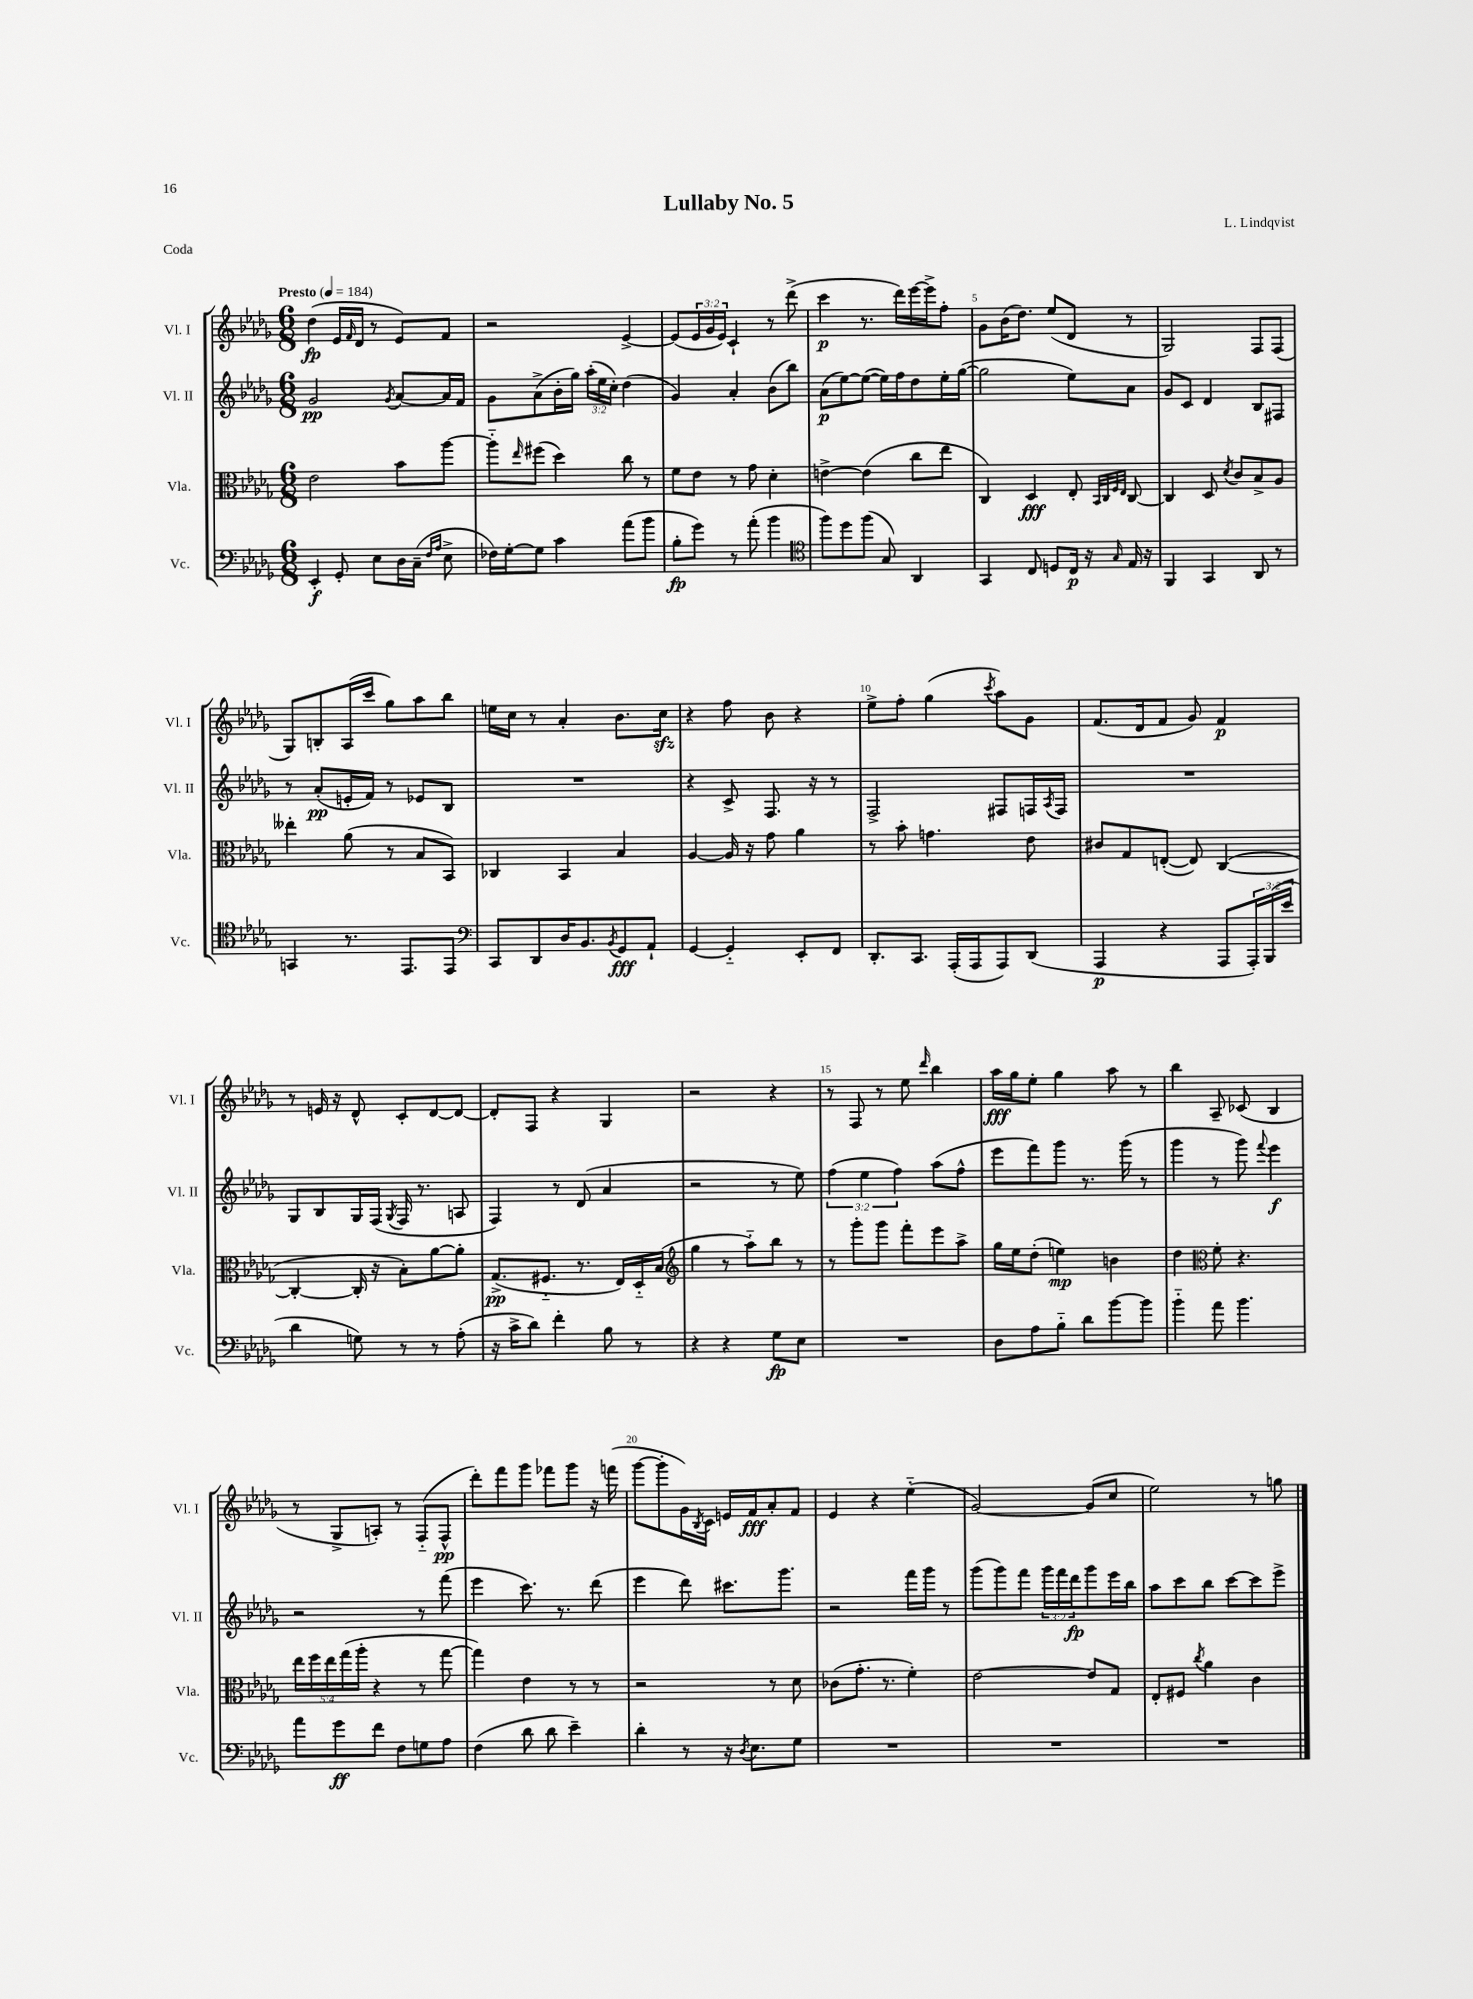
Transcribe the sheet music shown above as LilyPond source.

\header { title = "Lullaby No. 5" composer = "L. Lindqvist" piece = "Coda" }
<<
\new StaffGroup <<
\new Staff = "s0" \with { instrumentName = "Vl. I" shortInstrumentName = "Vl. I" } {
    \clef treble \key des \major \numericTimeSignature \time 6/8 \override Staff.TupletNumber.text = #tuplet-number::calc-fraction-text \tempo "Presto" 4 = 184
    des''4\fp( ees'16 \grace { f'16 } des'16 r8 ees'8) f'8 |
    r2 ees'4~-> |
    ees'8( \tuplet 3/2 { ees'16 ges'16 ees'16) } c'4-! r8 des'''8->( |
    c'''4\p r8. des'''16) ees'''16~ ees'''16-> f''8-. |
    ges'8 bes'16( des''8.) ees''8( des'8 r8 |
    ges2) f8 f8( |
    ges8) b8-. aes16( c'''16 ges''8) aes''8 bes''8 |
    e''16 c''16 r8 aes'4-. bes'8. c''16\sfz |
    r4 f''8 bes'8 r4 |
    ees''8-> f''8-. ges''4( \acciaccatura { c'''8 } aes''8) ges'8 |
    f'8.( des'16 f'8 ges'8) f'4\p |
    r8 e'16 r16 des'8-^ c'8-. des'8~ des'8~ |
    des'8-. f8 r4 ges4 |
    r2 r4 |
    r8 f8 r8 ees''8 \grace { des'''16 } bes''4 |
    aes''16\fff ges''16 ees''8-. ges''4 aes''8 r8 |
    bes''4 aes8-- ces'8( bes4 |
    r8 ges8-> a8-.) r8 f8-_( f8-^\pp |
    des'''8-.) f'''8 ges'''8 fes'''8 ges'''8 r16 f'''16( |
    ges'''8~ ges'''8-. ges'16) \acciaccatura { bes8 } c'16 e'16 f'16\fff aes'8-. f'8 |
    ees'4 r4 ees''4-_( |
    ges'2~) ges'8( c''8 |
    ees''2) r8 g''8 \bar "|." |
}
\new Staff = "s1" \with { instrumentName = "Vl. II" shortInstrumentName = "Vl. II" } {
    \clef treble \key des \major \numericTimeSignature \time 6/8 \override Staff.TupletNumber.text = #tuplet-number::calc-fraction-text
    ges'2\pp \acciaccatura { ges'8 } aes'8~ aes'16 f'16 |
    ges'8 aes'8->( bes'16-. ges''16) \tuplet 3/2 { aes''16-.( ees''16 c''16-.) } des''4( |
    ges'4) aes'4-. bes'8( bes''8) |
    aes'8\p( ees''8~) ees''8~( ees''16) f''16 des''8 ees''16-. ges''16~( |
    ges''2 ees''8) aes'8 |
    ges'8 c'8 des'4 bes8 fis8 |
    r8 aes'8-.\pp( e'16-. f'16) r8 ees'8 bes8 |
    R2. |
    r4 c'8-> f8. r16 r8 |
    f2-> fis8 f16 \acciaccatura { aes8 } f16 |
    R2. |
    ges8 bes8 ges16 f16( \acciaccatura { ges8 } f16 r8. a8 |
    f4) r8 des'8( aes'4 |
    r2 r8 ees''8) |
    \tuplet 3/2 { f''4( ees''4 f''4) } aes''8( f''8-^ |
    ees'''8 f'''8) ges'''8 r8. ges'''16( r8 |
    ges'''4 r8 ges'''8) \appoggiatura { f'''8 } ees'''4\f |
    r2 r8 f'''8( |
    ees'''4 c'''8.) r8. des'''8( |
    ees'''4 des'''8) cis'''8. ges'''8. |
    r2 f'''16 ges'''16 r8 |
    ges'''8( ges'''8) f'''8 \tuplet 3/2 { ges'''16 f'''16 des'''16\fp } ges'''8 ees'''16 bes''16 |
    aes''8 c'''8 bes''8 c'''8~ c'''8 ees'''8-> \bar "|." |
}
\new Staff = "s2" \with { instrumentName = "Vla." shortInstrumentName = "Vla." } {
    \clef alto \key des \major \numericTimeSignature \time 6/8 \override Staff.TupletNumber.text = #tuplet-number::calc-fraction-text
    ees'2 bes'8 aes''8~ |
    aes''8-_ \grace { ees''16 } fis''8( des''4) c''8 r8 |
    f'8 ees'8 r8 ges'8 des'4-. |
    e'4~-> e'4( c''8 ees''8 |
    c4) des4\fff ees8-. \grace { bes,32 c32 f32 ees32 } c8~ |
    c4 des8 \acciaccatura { des'8 } c'8 bes8-> aes8 |
    eeses''4-. aes'8( r8 bes8 bes,8) |
    ces4 bes,4 bes4 |
    aes4~ aes16 r16 ges'8 aes'4 |
    r8 bes'8-. g'4. ees'8 |
    cis'8 ges8 e8~-.( e8) c4~( |
    c4~-. c16-. r16 bes8-.) aes'8~ aes'8-. |
    ges8.->\pp( fis8.-_ r8. ees16) des16-_ bes16( |
    \clef treble ges''4 r8 aes''8-_) bes''8 r8 |
    r8 ges'''8-. ges'''8 f'''8-. ees'''8 aes''8-> |
    ges''16 ees''16 des''8-.( e''4\mp) b'4 |
    des''4 \clef alto f'8-. r4. |
    \tuplet 5/4 { ees''16 f''16 ees''16 ges''16( aes''16-. } r4 r8 ges''8~ |
    ges''4) ees'4 r8 r8 |
    r2 r8 des'8 |
    ces'8( ges'8.-. r8. f'4-.) |
    ees'2~ ees'8 ges8 |
    ees8-. fis8 \acciaccatura { c''8 } aes'4 c'4 \bar "|." |
}
\new Staff = "s3" \with { instrumentName = "Vc." shortInstrumentName = "Vc." } {
    \clef bass \key des \major \numericTimeSignature \time 6/8 \override Staff.TupletNumber.text = #tuplet-number::calc-fraction-text
    ees,4-.\f ges,8-. ees8 des16 c16--( \grace { f16 aes16 } ees8-> |
    fes16) ges16~-. ges8 c'4 aes'8( bes'8 |
    bes8-.\fp ges'8) r8 aes'8-.( bes'4 |
    \clef tenor f''8) des''8 f''8( ges8) aes,4 |
    ges,4 c8 d8 c16\p r16 \grace { ges16 } ees16 r16 |
    f,4 ges,4 aes,8 r8 |
    g,4 r8. ees,8. ees,8 |
    \clef bass c,8 des,8 des16 bes,8. \acciaccatura { bes,8 } ges,8\fff aes,8-! |
    ges,4~ ges,4-_ ees,8-. f,8 |
    des,8.-. c,8. aes,,16-.( aes,,16 aes,,8) des,8( |
    aes,,4\p r4 aes,,8 \tuplet 3/2 { aes,,16-.) bes,,16( ees'16 } |
    des'4 g8) r8 r8 aes8-.( |
    r16 c'16-> des'8) f'4-. bes8 r8 |
    r4 r4 ges8\fp ees8 |
    R2. |
    des8 aes8 bes8-_ des'8 bes'8~ bes'8 |
    bes'4-_ aes'8 bes'4. |
    aes'8 ges'8\ff f'8 f8 g8 aes8 |
    f4( des'8 des'8 ees'4--) |
    des'4-. r8 r16 \acciaccatura { des8 } ees8. ges8 |
    R2. |
    R2. |
    R2. \bar "|." |
}
>>
>>
\layout { \context { \Score \override BarNumber.break-visibility = ##(#f #t #t) barNumberVisibility = #(every-nth-bar-number-visible 5) } }
